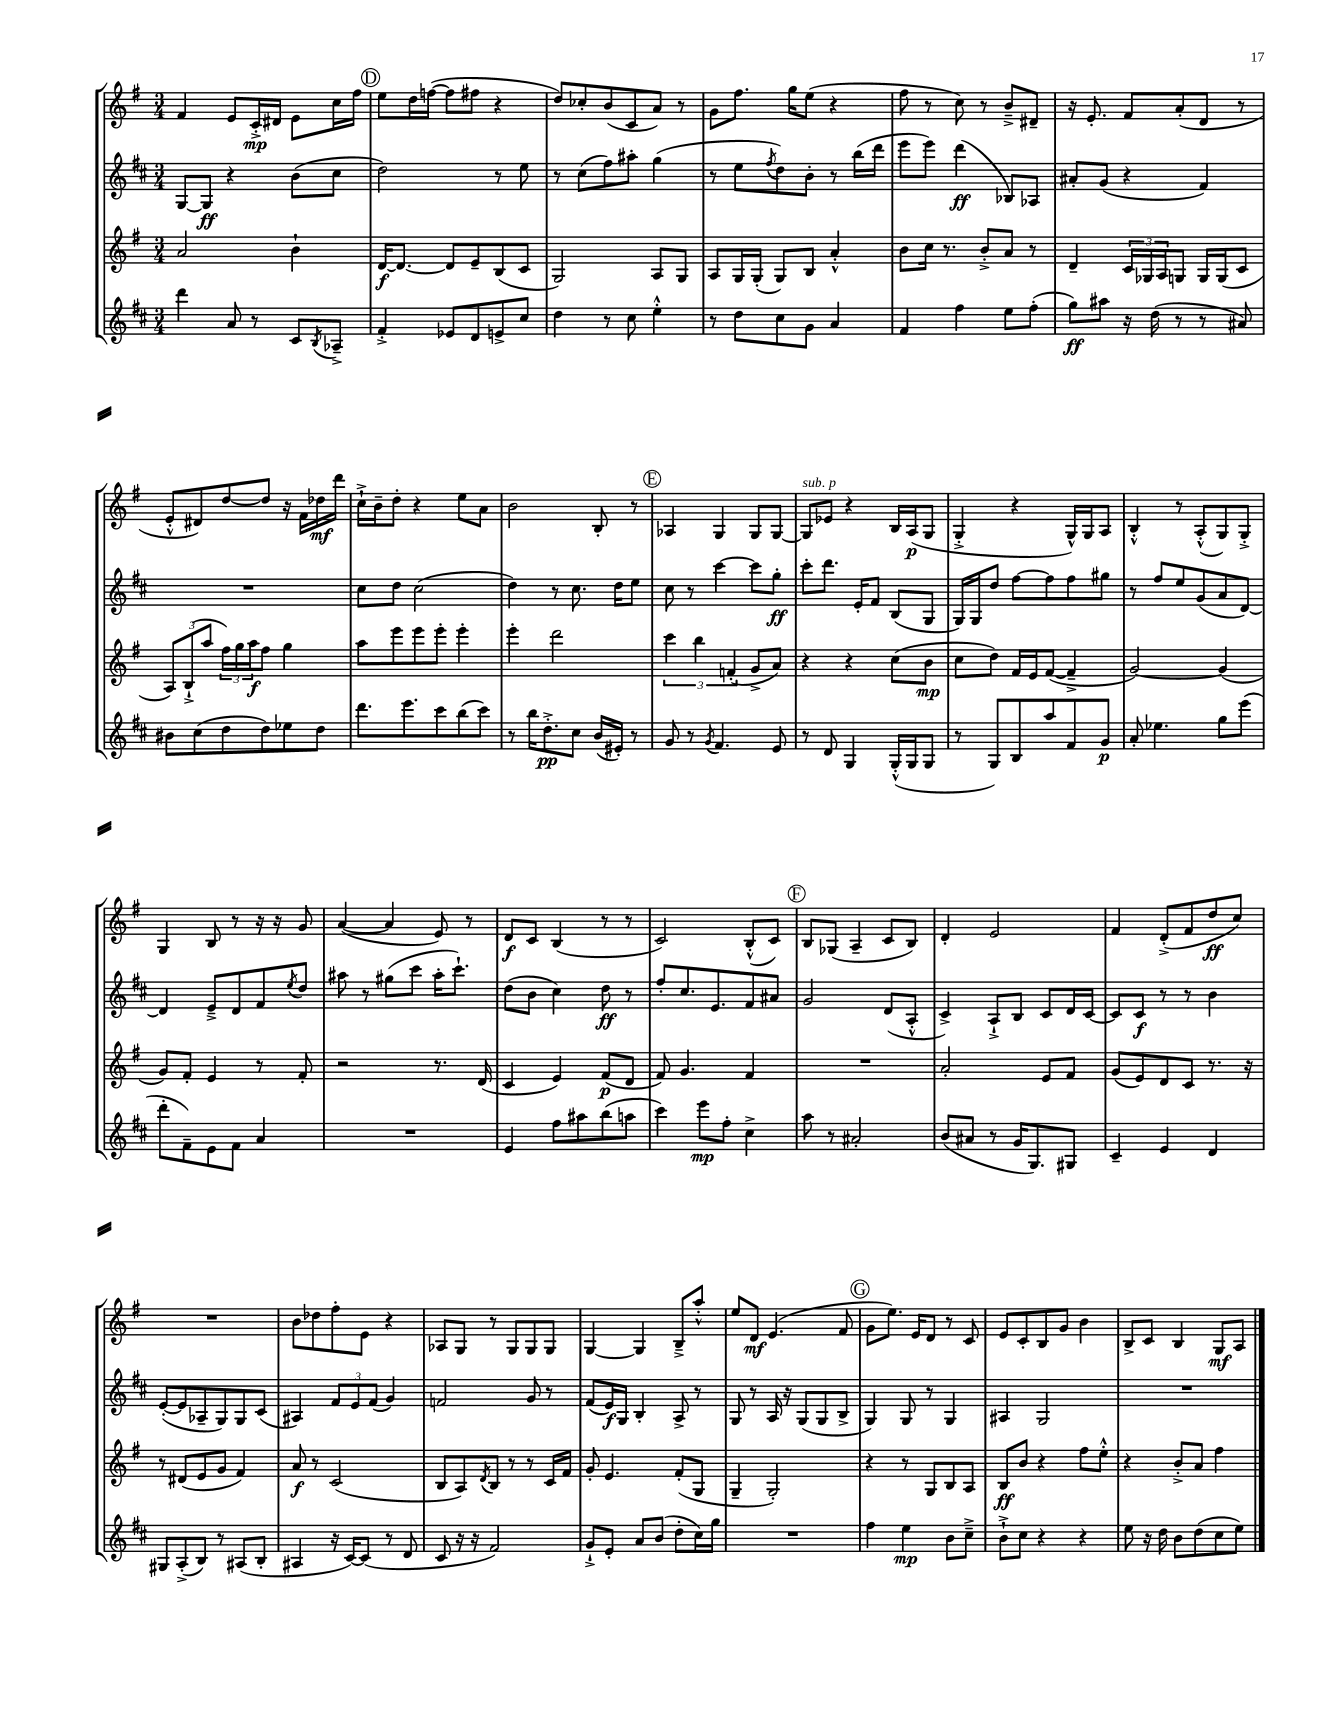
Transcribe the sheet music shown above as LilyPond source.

<<
\new StaffGroup <<
\new Staff = "s0" {
    \clef treble \key g \major \numericTimeSignature \time 3/4
    fis'4 e'8 c'16-.->\mp dis'16 e'8 c''16 fis''16 |
    \mark \markup { \circle "D" } e''8 d''16 f''16~( f''8 fis''8 r4 |
    d''8) ces''8-. b'8( c'8 a'8) r8 |
    g'8 fis''8. g''16 e''8( r4 |
    fis''8 r8 c''8) r8 b'8---> dis'8-- |
    r16 e'8.-. fis'8 a'8-.( d'8 r8 |
    e'8-.-^ dis'8) d''8~ d''8 r16 fis'16 des''16\mf d'''16 |
    c''16-!-> b'16-- d''8-. r4 e''8 a'8 |
    b'2 b8-. r8 |
    \mark \markup { \circle "E" } aes4 g4 g8 g8~ |
    g8^\markup { \italic "sub. p" } ees'8 r4 b16 a16\p( g8 |
    g4-.-> r4 g16-^) g16 a8 |
    b4-.-^ r8 a8-.-^( g8) g8-.-> |
    g4 b8 r8 r16 r16 g'8 |
    a'4~( a'4 e'8) r8 |
    d'8\f c'8 b4( r8 r8 |
    c'2) b8-.-^( c'8) |
    \mark \markup { \circle "F" } b8 ges8( a4-- c'8 b8) |
    d'4-. e'2 |
    fis'4 d'8-.->( fis'8 d''8\ff c''8) |
    R2. |
    b'8 des''8 fis''8-. e'8 r4 |
    aes8 g8 r8 g8 g8 g8 |
    g4~ g4 b8---> a''8-.-^ |
    e''8 d'8\mf e'4.( fis'8 |
    \mark \markup { \circle "G" } g'8 e''8.) e'16 d'8 r8 c'8 |
    e'8 c'8-. b8 g'8 b'4 |
    b8-> c'8 b4 g8\mf a8 \bar "|." |
}
\new Staff = "s1" {
    \clef treble \key d \major \numericTimeSignature \time 3/4
    g8~ g8\ff r4 b'8( cis''8 |
    \mark \markup { \circle "D" } d''2) r8 e''8 |
    r8 cis''8( fis''8) ais''8-. g''4( |
    r8 e''8 \acciaccatura { fis''8 } d''8) b'8-. r8 b''16( d'''16 |
    e'''8 e'''8) d'''4\ff( bes8) aes8 |
    ais'8-. g'8( r4 fis'4) |
    R2. |
    cis''8 d''8 cis''2( |
    d''4) r8 cis''8. d''16 e''8 |
    \mark \markup { \circle "E" } cis''8 r8 cis'''4~ cis'''8 g''8-.\ff |
    cis'''8-. d'''8. e'16-. fis'8 b8( g8 |
    g16) g16 d''8 fis''8~ fis''8 fis''8 gis''8 |
    r8 fis''8 e''8 g'8( a'8 d'8~) |
    d'4 e'8---> d'8 fis'8 \acciaccatura { e''8 } d''8 |
    ais''8 r8 gis''8( cis'''8 ais''16-. cis'''8.-!) |
    d''8( b'8 cis''4) d''8\ff r8 |
    fis''8-. cis''8. e'8. fis'8 ais'8 |
    \mark \markup { \circle "F" } g'2 d'8( a8-.-^ |
    cis'4->) a8-!-> b8 cis'8 d'16 cis'16~ |
    cis'8 cis'8\f r8 r8 b'4 |
    e'8~-.( e'8 aes8-- g8) g8 cis'8( |
    ais4) \tuplet 3/2 { fis'8 e'8 fis'8( } g'4) |
    f'2 g'8 r8 |
    fis'8( e'16\f) g16 b4-. a8-> r8 |
    g8 r8 a16 r16 g8( g8 b8-> |
    \mark \markup { \circle "G" } g4) g8 r8 g4 |
    ais4 g2 |
    R2. \bar "|." |
}
\new Staff = "s2" {
    \clef treble \key g \major \numericTimeSignature \time 3/4
    a'2 b'4-! |
    \mark \markup { \circle "D" } d'16~\f d'8.~ d'8 e'8-- b8( c'8 |
    g2) a8 g8 |
    a8 g16 g16-.( g8) b8 a'4-.-^ |
    b'8 c''16 r8. b'8-.-> a'8 r8 |
    d'4-- \tuplet 3/2 { c'16 ges16 a16 } g8 g16 g16( c'8 |
    \tuplet 3/2 { a8) b8-!->( a''8 } \tuplet 3/2 { fis''16) g''16 a''16\f } fis''8 g''4 |
    a''8 e'''8 e'''8 e'''8-. e'''4-. |
    e'''4-. d'''2 |
    \mark \markup { \circle "E" } \tuplet 3/2 { c'''4 b''4 f'4-.( } g'8-> a'8) |
    r4 r4 c''8( b'8\mp |
    c''8 d''8) fis'16 e'16 fis'8~( fis'4---> |
    g'2~) g'4( |
    g'8) fis'8-. e'4 r8 fis'8-. |
    r2 r8. d'16( |
    c'4 e'4) fis'8\p( d'8 |
    fis'8) g'4. fis'4 |
    \mark \markup { \circle "F" } R2. |
    a'2-. e'8 fis'8 |
    g'8( e'8) d'8 c'8 r8. r16 |
    r8 dis'8( e'8 g'8 fis'4) |
    a'8\f r8 c'2( |
    b8 a8) \acciaccatura { d'8 } b8 r8 r8 c'16 fis'16 |
    g'8-. e'4. fis'8-.( g8 |
    g4-- g2-.) |
    \mark \markup { \circle "G" } r4 r8 g8 b8 a8 |
    b8\ff b'8 r4 fis''8 e''8-.-^ |
    r4 b'8-.-> a'8 fis''4 \bar "|." |
}
\new Staff = "s3" {
    \clef treble \key d \major \numericTimeSignature \time 3/4
    d'''4 a'8 r8 cis'8 \acciaccatura { b8 } aes8---> |
    \mark \markup { \circle "D" } fis'4-.-> ees'8 d'8 e'8-> cis''8 |
    d''4 r8 cis''8 e''4-.-^ |
    r8 d''8 cis''8 g'8 a'4 |
    fis'4 fis''4 e''8 fis''8-.( |
    g''8\ff) ais''8 r16 d''16( r8 r8 ais'8) |
    bis'8 cis''8( d''8 d''8) ees''8 d''8 |
    d'''8. e'''8. cis'''8 b''8( cis'''8) |
    r8 b''16 d''8.-.->\pp cis''8 b'16( eis'16-.) r8 |
    \mark \markup { \circle "E" } g'8 r8 \acciaccatura { g'8 } fis'4. e'8 |
    r8 d'8 g4 g16-.-^( g16 g8 |
    r8 g8) b8 a''8 fis'8 g'8\p |
    a'8-. ees''4. g''8 e'''8( |
    d'''8-. fis'8--) e'8 fis'8 a'4 |
    R2. |
    e'4 fis''8 ais''8 b''8( a''8 |
    cis'''4) e'''8\mp fis''8-. cis''4-> |
    \mark \markup { \circle "F" } a''8 r8 ais'2-. |
    b'8( ais'8 r8 g'16 g8.) gis8 |
    cis'4-- e'4 d'4 |
    gis8 a8-.->( b8) r8 ais8( b8-. |
    ais4 r16 cis'16~) cis'8( r8 d'8 |
    cis'8 r16 r16 fis'2) |
    g'8-!-> e'8-. a'8 b'8( d''8-. cis''16) g''16 |
    R2. |
    \mark \markup { \circle "G" } fis''4 e''4\mp b'8 cis''8---> |
    b'8-!-> cis''8 r4 r4 |
    e''8 r16 d''16 b'8 d''8( cis''8 e''8) \bar "|." |
}
>>
>>
\layout { \context { \Score \remove "Bar_number_engraver" } }
